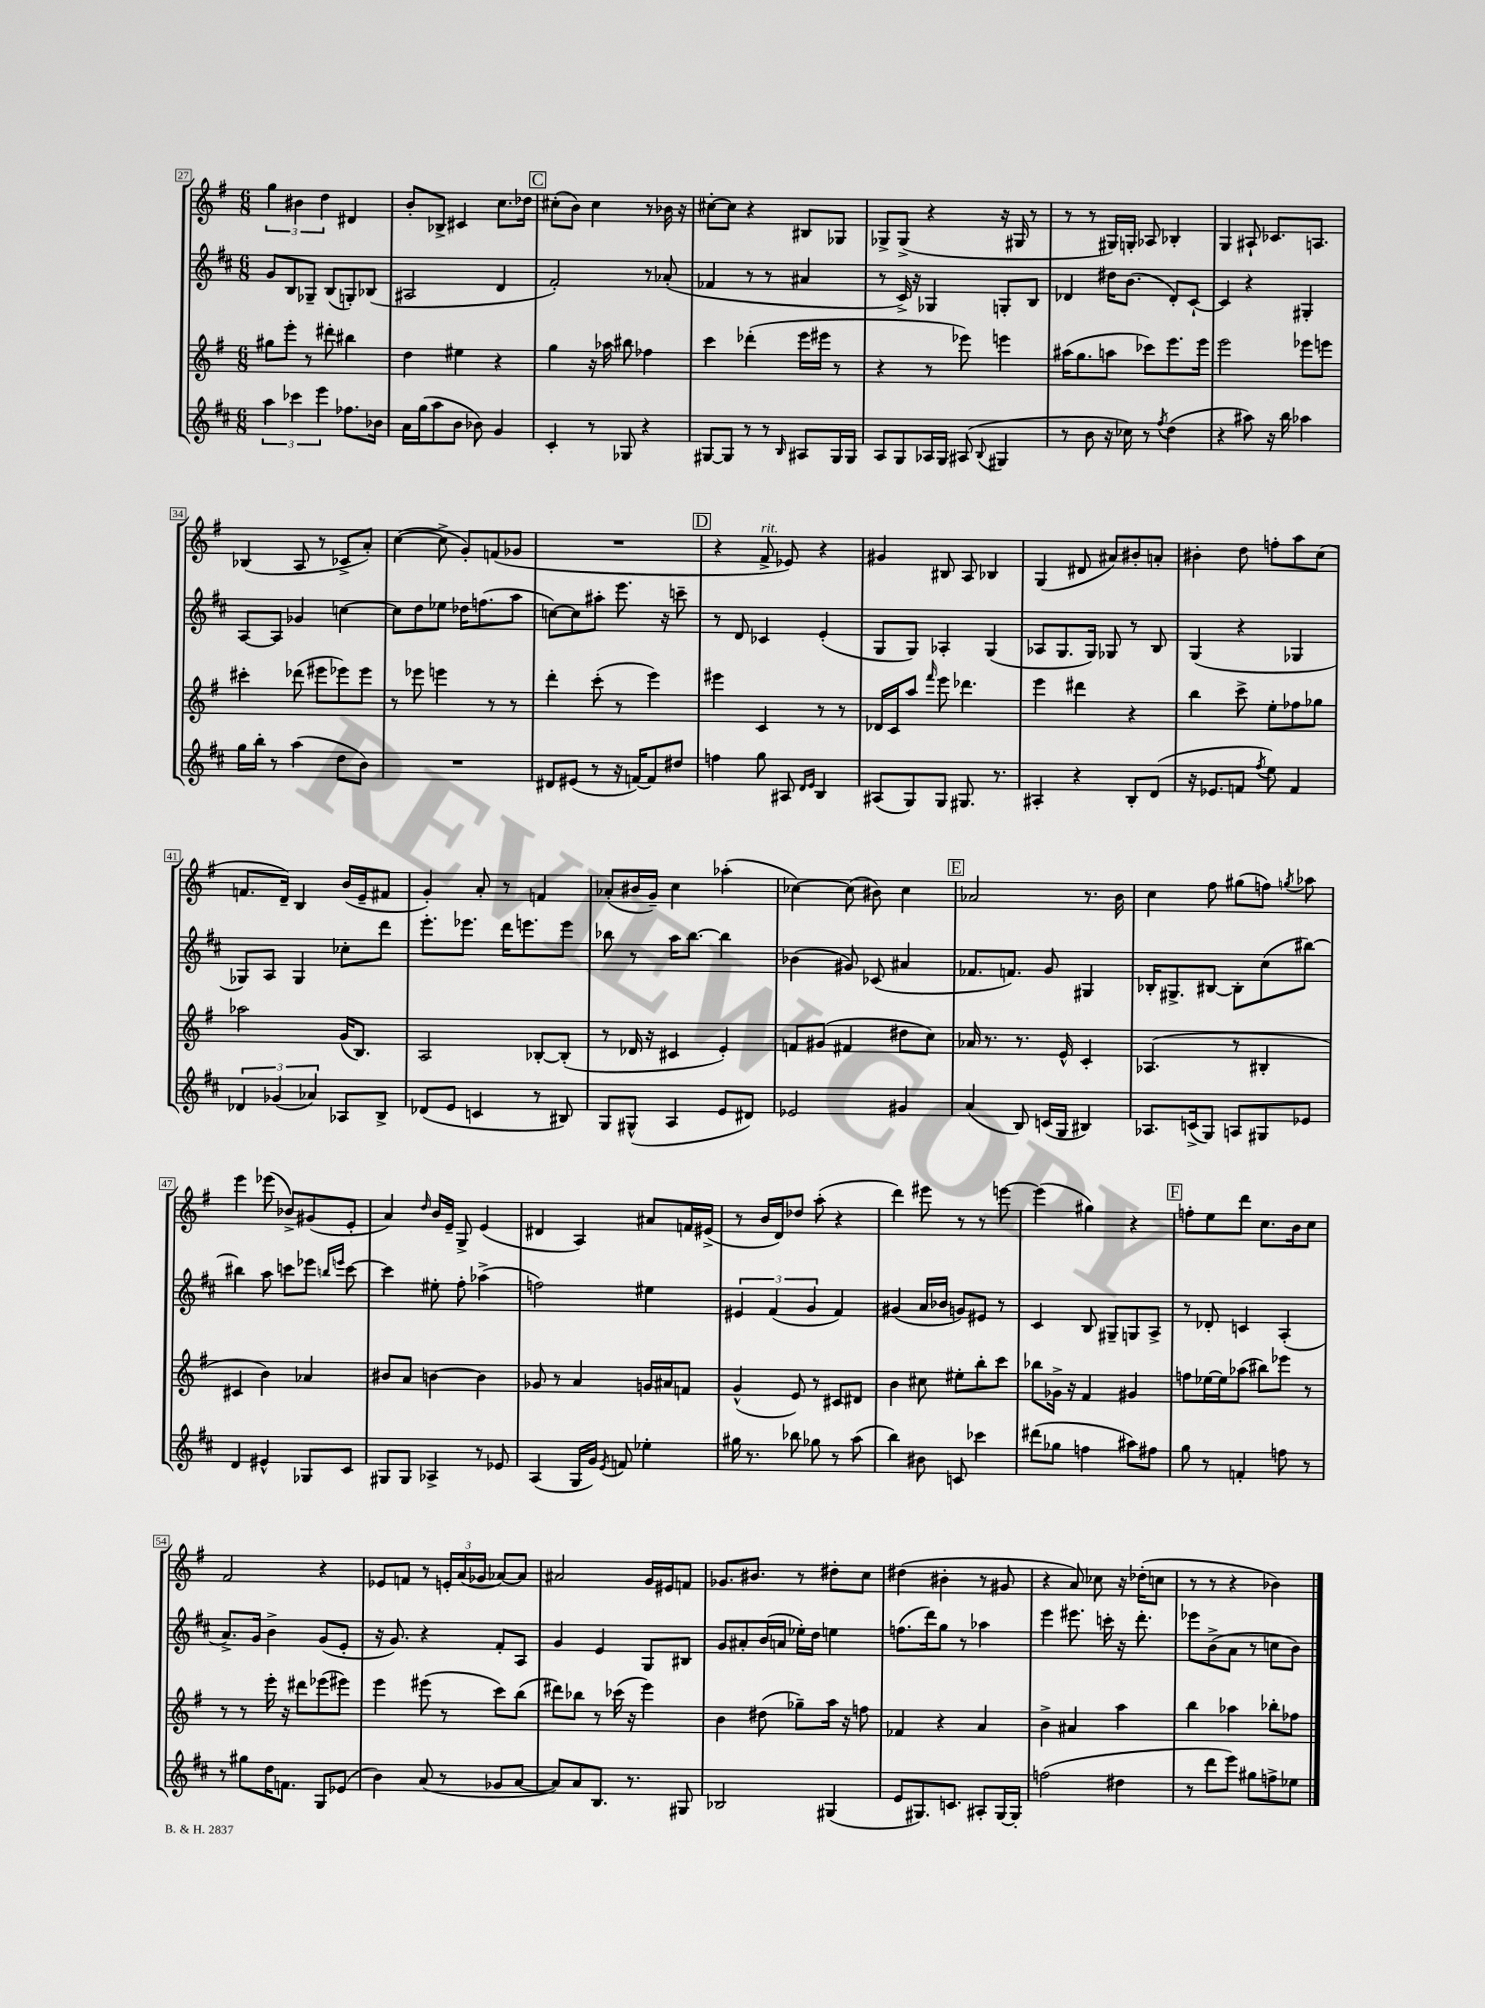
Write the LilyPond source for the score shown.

<<
\new StaffGroup <<
\new Staff = "s0" {
    \clef treble \key g \major \numericTimeSignature \time 6/8
    \autoBeamOff \tuplet 3/2 { g''4 bis'4 d''4 } dis'4 |
    b'8[-. bes8]-> cis'4 c''8.[ des''16] |
    \mark \markup { \box "C" } cis''8[-.( b'8]) cis''4 r8 bes'16 r16 |
    cis''8[~-. cis''8] r4 bis8[ ges8] |
    ges8[-> ges8]->( r4 r16 gis16 r8 |
    r8 r8 gis16[) g16]-. aes8 bes4-. |
    g4 ais8-! ces'8.[ a8.] |
    bes4( a8 r8 ces'8[-> a'8]-.) |
    c''4~( c''8-> g'8[-.) f'8( ges'8] |
    R2. |
    \mark \markup { \box "D" } r4 fis'8->^\markup { \italic "rit." } ees'8) r4 |
    gis'4 bis8 a8 bes4 |
    g4( dis'8 ais'8[) bis'8-. a'8]-. |
    bis'4-. d''8 f''8[-. a''8 c''8]( |
    f'8.[ d'16]--) b4 b'16[( e'16-- fis'8] |
    g'4-.) a'8-. r8 f'4 |
    aes'8[-.( bis'16 g'16]--) c''4 aes''4-.( |
    ces''4~) ces''8( bis'8) ces''4 |
    \mark \markup { \box "E" } aes'2 r8. b'16 |
    c''4 fis''8 gis''8[( f''8]) \acciaccatura { g''8 } aes''8 |
    e'''4 ees'''8( bes'8[->) gis'8( e'8]-. |
    a'4) \grace { d''16 } b'16[ e'16]-- g8-> e'4( |
    dis'4 a4) ais'8[ f'16 eis'16]->( |
    r8 b'16[ d'16) des''8] a''8-.( r4 |
    d'''4) eis'''8 r8 r8 e'''8~ |
    e'''4( gis''4) r4 |
    \mark \markup { \box "F" } f''8[-. e''8 d'''8] c''8.[ b'16 c''8] |
    fis'2 r4 |
    ees'8[ f'8] r8 \tuplet 3/2 { e'16[-. a'16( ges'16] } aes'8[~) aes'8] |
    ais'2 g'16[ eis'16 f'8] |
    ges'8.[ bis'8.] r8 dis''8[-. c''8] |
    dis''4( bis'4-. r8 gis'8 |
    r4 a'8) ces''8 r16 des''16[-.( c''8] |
    r8 r8 r4 bes'4) \bar "|." |
}
\new Staff = "s1" {
    \clef treble \key d \major \numericTimeSignature \time 6/8
    \autoBeamOff g'8[ b8 ges8]-- b8[( g8-.) bes8]( |
    ais2 d'4 |
    \mark \markup { \box "C" } fis'2-.) r8 aes'8-.( |
    fes'4 r8 r8 ais'4 |
    r8 cis'16->) r16 ges4 g8[-. b8] |
    des'4 dis''16[ b'8.]( des'8[-.) cis'8]~-! |
    cis'4 r4 gis4-. |
    a8[~ a8] ges'4 c''4~ |
    c''8[ d''8 ees''8] des''16[ f''8.( a''8] |
    c''8[~) c''8 ais''8]-. e'''8. r16 c'''8-- |
    \mark \markup { \box "D" } r8 d'8 ces'4 e'4-.( |
    g8[ g8]) aes4-. g4( |
    aes8[ g8. g16]) ges8 r8 b8 |
    g4( r4 ges4 |
    ges8[) a8] ges4 ces''8[-. d'''8] |
    e'''8.[-. ees'''8.] d'''16[ e'''8. e'''8] |
    bes''8 r8 a''16[ bes''8.]~ bes''4 |
    bes'4( gis'8) ces'8( ais'4 |
    \mark \markup { \box "E" } fes'8.[ f'8.]) g'8 gis4 |
    bes16[-. gis8.-> bis8]~ bis8[-. cis''8( bis''8]~) |
    bis''4 a''8 c'''8[ ees'''8] \grace { b''16[ e'''16] } c'''8~ |
    c'''4 eis''8-. fis''8-. aes''4->( |
    f''2) eis''4 |
    \tuplet 3/2 { eis'4 fis'4( g'4 } fis'4) |
    gis'4( a'16[ bes'16] g'8[) eis'8] r8 |
    cis'4 b8 gis8[-- g8 a8]-> |
    \mark \markup { \box "F" } r8 des'8-. c'4 a4-.( |
    a'8.[->) g'16] b'4-> g'8[( e'8]-. |
    r16 g'8.) r4 fis'8[-. a8] |
    g'4 e'4 g8[ bis8] |
    g'8[ ais'8-. b'16( a'16] ees''16[-.) d''16] e''4 |
    f''8.[( d'''16) g''8] r8 aes''4 |
    e'''4 eis'''8. c'''16-. r16 d'''8.-. |
    ees'''8[ b'8->( a'8] r8 c''8[ b'8]) \bar "|." |
}
\new Staff = "s2" {
    \clef treble \key g \major \numericTimeSignature \time 6/8
    \autoBeamOff gis''8[ e'''8]-. r8 dis'''8-. bis''4 |
    d''4 eis''4 r4 |
    \mark \markup { \box "C" } g''4 r16 aes''16 bis''8 fes''4 |
    c'''4 des'''4-.( e'''16[ eis'''16] r8 |
    r4 r8 ees'''8) e'''4 |
    ais''16[( g''8. a''8] ces'''8[) e'''8. e'''16] |
    e'''2 ees'''8[ e'''8] |
    cis'''4-. des'''8( eis'''8[ ees'''8) ees'''8] |
    r8 ees'''8 e'''4 r8 r8 |
    d'''4-. c'''8-.( r8 e'''4) |
    \mark \markup { \box "D" } eis'''4 c'4 r8 r8 |
    des'16[ c'16 a''8] \grace { fis'''16 } e'''8 des'''4. |
    e'''4 dis'''4 r4 |
    b''4 c'''8-> e''8[-. fes''8 ges''8] |
    aes''2 g'16[( b8.]) |
    a2 bes8[~-. bes8]-.( |
    r8 des'16 r16 cis'4 e'4-.) |
    f'8[ gis'8]( fis'4 dis''8[ c''8]) |
    \mark \markup { \box "E" } aes'16 r8. r8. e'16-^ c'4-. |
    aes4.( r8 bis4-. |
    cis'4 b'4) aes'4 |
    bis'8[ a'8] b'4~ b'4 |
    ges'8 r8 a'4 g'16[ ais'16 f'8] |
    g'4-^( e'8) r8 cis'8[ dis'8] |
    b'4 cis''8 eis''8[-. b''8-. c'''8] |
    bes''8[ ges'16]-> r16 fis'4 gis'4 |
    \mark \markup { \box "F" } f''8[ ees''16~ ees''16 aes''8]( bis''8[) ees'''8] r8 |
    r8 r8 e'''16-. r16 dis'''8[ ees'''8( eis'''8]) |
    e'''4 eis'''8( r8 c'''8[) b''8]( |
    dis'''8[) bes''8] r8 ces'''16( r16 e'''4) |
    b'4 dis''8( ges''8[--) a''16] r16 f''8 |
    fes'4 r4 a'4 |
    b'4-> ais'4 a''4 |
    b''4 aes''4 bes''8[-. fes''8] \bar "|." |
}
\new Staff = "s3" {
    \clef treble \key d \major \numericTimeSignature \time 6/8
    \autoBeamOff \tuplet 3/2 { a''4 ces'''4 e'''4 } fes''8.[ bes'16] |
    a'16[ g''16( a''8 b'8] bes'8) g'4 |
    \mark \markup { \box "C" } cis'4-. r8 ges8 r4 |
    gis8[~ gis8] r8 r8 \grace { b16 } ais8[ gis16 gis16] |
    a8[ g8 aes16 g16] ais8( \appoggiatura { b8 } gis4 |
    r8 b'8 r16 ces''16) r8 \acciaccatura { fis''8 } d''4( |
    r4 ais''8) r16 b''16 aes''4 |
    g''16[ b''16]-. r8 a''4( d''8[ b'8]) |
    R2. |
    dis'8[ eis'8]( r8 r16 f'16[~) f'8 dis''8] |
    \mark \markup { \box "D" } f''4 g''8 ais8 \grace { d'16[ e'16] } b4 |
    ais8[( g8) g8] gis8. r8. |
    ais4-. r4 b8[-. d'8]( |
    r16 ees'8.[ f'8] \acciaccatura { fis''8 } e''8) f'4 |
    \tuplet 3/2 { des'4 ges'4( aes'4) } aes8[ b8]-> |
    des'8[( e'8] c'4 r8 bis8) |
    g8[ gis8]-^( a4 e'8[ dis'8]) |
    ees'2 gis'4 |
    \mark \markup { \box "E" } a'4( b8) c'16[( g16] bis4) |
    aes8.[ c'16->( g8]) a8[ gis8 ees'8] |
    d'4 eis'4-^ ges8[ cis'8] |
    gis8[ gis8] aes4-> r8 ees'8 |
    a4( g16[ g'16]) \acciaccatura { e'8 } f'8 ees''4-. |
    gis''16 r8. bes''8 ges''8 r8 a''8( |
    b''4) bis'8 c'8 ces'''4 |
    dis'''8[( ges''8] f''4 ais''8[) fis''8] |
    \mark \markup { \box "F" } g''8 r8 f'4-. f''8 r8 |
    r8 gis''8[ d''16 f'8.] g8[ ees'8]( |
    b'4) a'8( r8 ges'8[ a'8]~ |
    a'8[) a'8 b8.] r8. gis8 |
    bes2 gis4( |
    e'8[ gis8.) c'8.] ais8[-. gis16~ gis16]-. |
    f''2( dis''4 |
    r8 d'''8[ e'''8]) gis''8[ f''8-> ees''8] \bar "|." |
}
>>
>>
\layout { \context { \Score currentBarNumber = #27 \override BarNumber.stencil = #(make-stencil-boxer 0.1 0.3 ly:text-interface::print) } }
